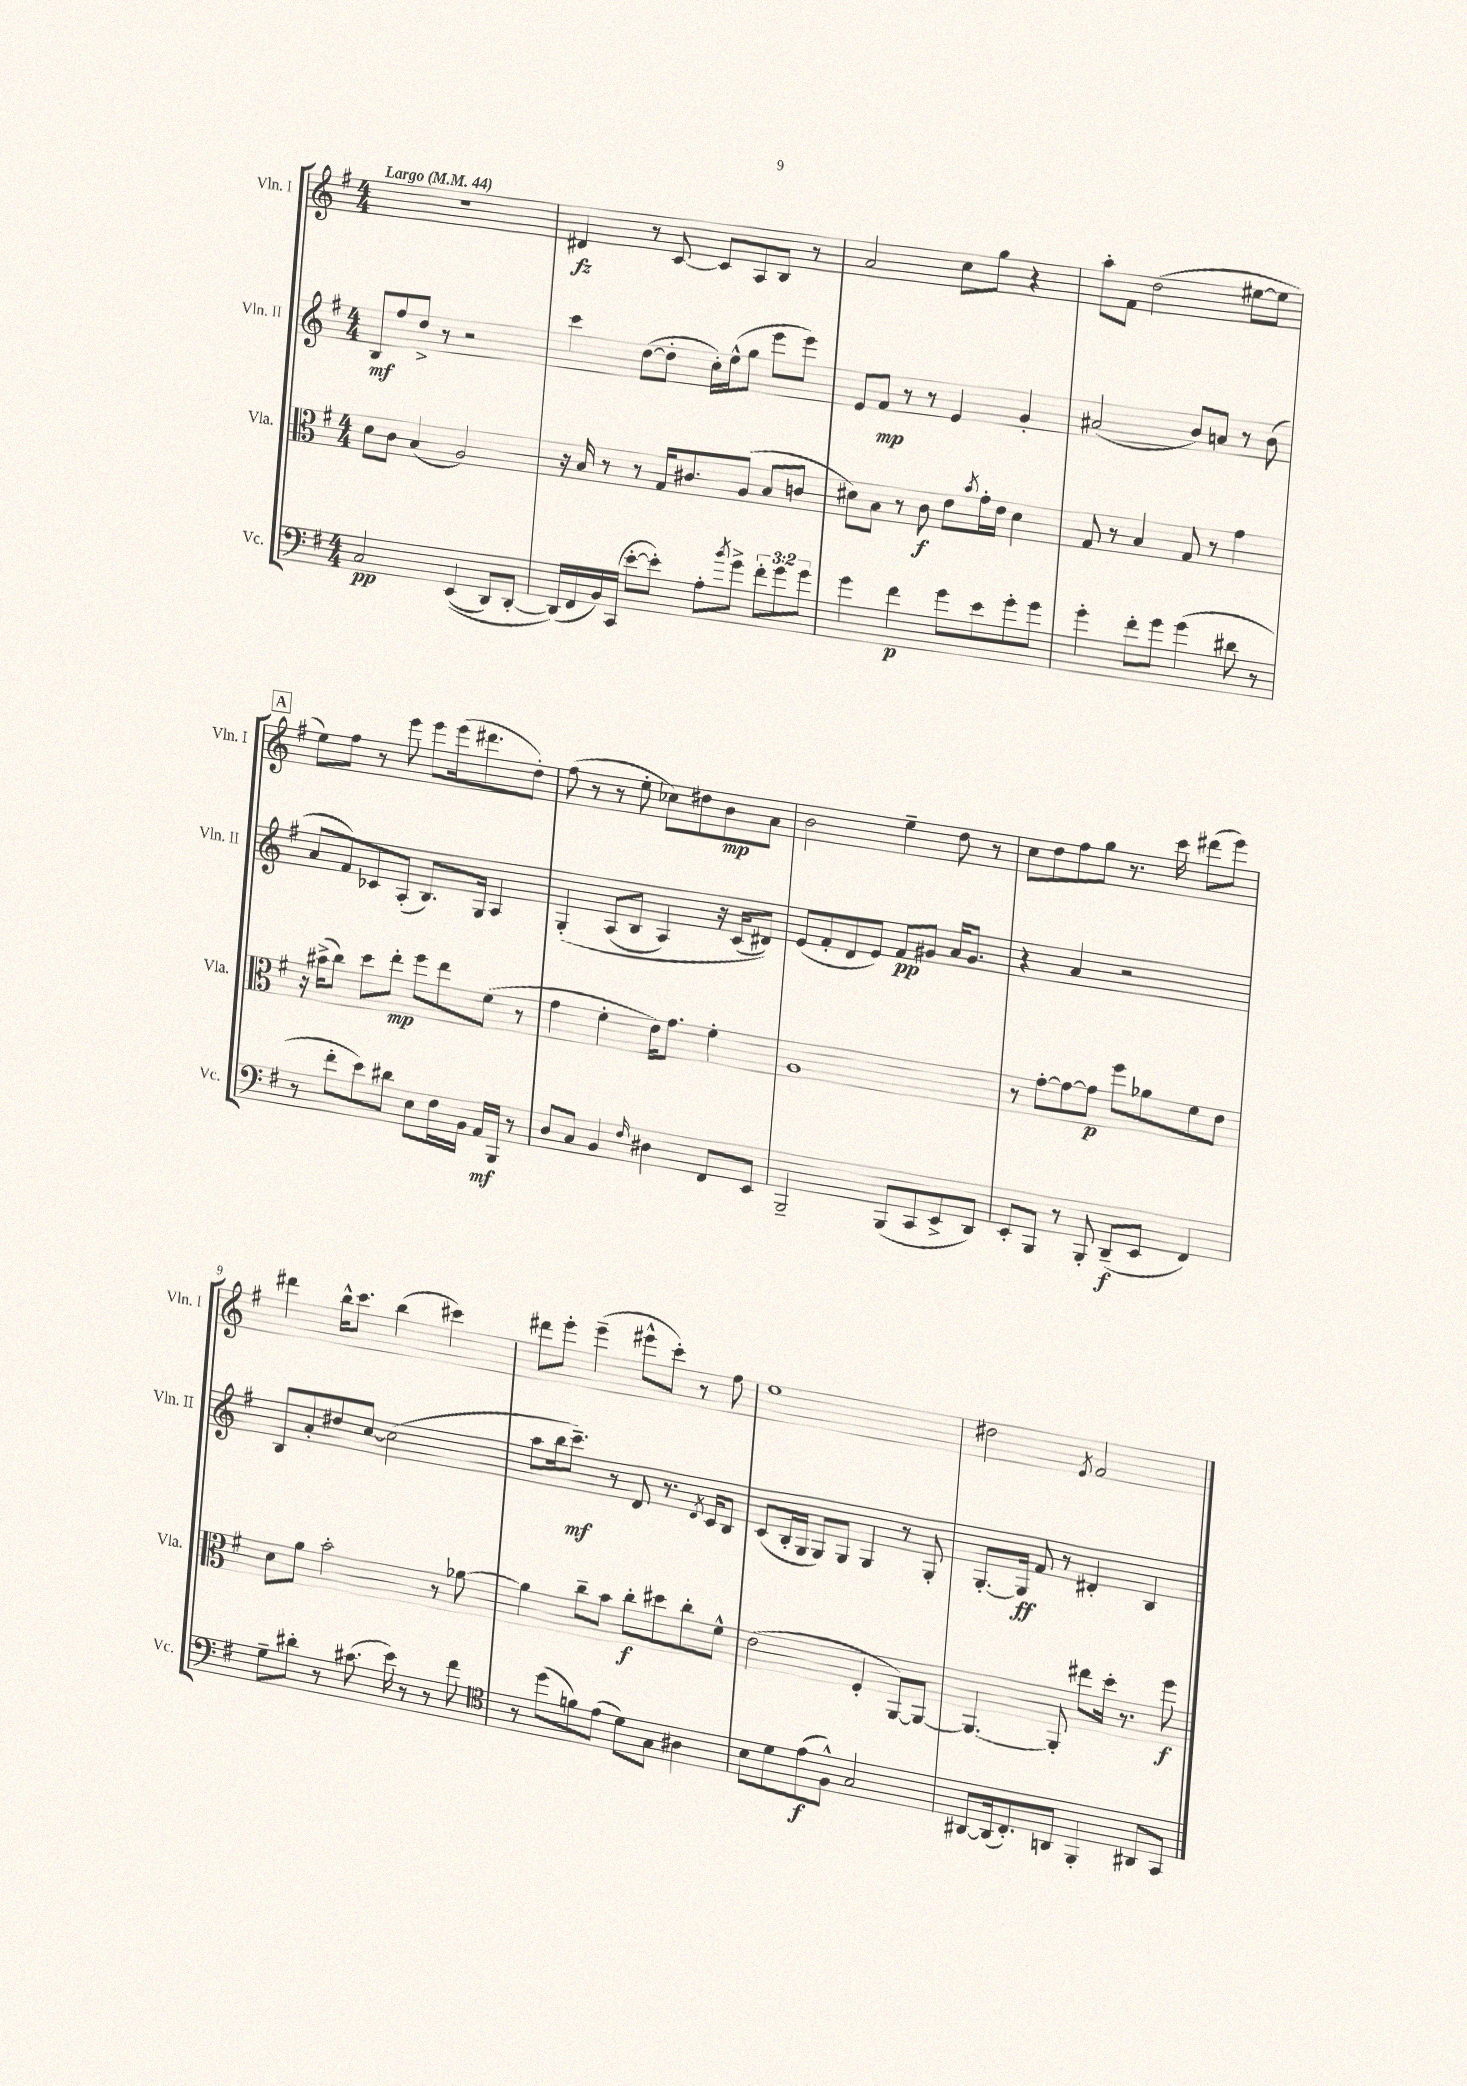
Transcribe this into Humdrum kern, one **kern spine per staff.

**kern	**dynam	**kern	**dynam	**kern	**dynam	**kern	**dynam
*part4	*part4	*part3	*part3	*part2	*part2	*part1	*part1
*staff4	*staff4	*staff3	*staff3	*staff2	*staff2	*staff1	*staff1
*I"Vc.	*	*I"Vla.	*	*I"Vln. II	*	*I"Vln. I	*
*I'Vc.	*	*I'Vla.	*	*I'Vln. II	*	*I'Vln. I	*
*clefF4	*	*clefC3	*	*clefG2	*	*clefG2	*
*k[f#]	*	*k[f#]	*	*k[f#]	*	*k[f#]	*
*M4/4	*	*M4/4	*	*M4/4	*	*M4/4	*
*MM44	*	*MM44	*	*MM44	*	*MM44	*
=1	=1	=1	=1	=1	=1	=1	=1
!	!	!	!	!	!	!LO:TX:a:B:t=Largo	!
2C/	pp	8d\L	.	8B/L	mf	1r	.
.	.	8c\J	.	8ff#/	.	.	.
.	.	(4B/	.	8dd^/J	.	.	.
.	.	.	.	8r	.	.	.
((4EE/	.	2A/)	.	2r	.	.	.
8DD/L)	.	.	.	.	.	.	.
[8DD'/J	.	.	.	.	.	.	.
=2	=2	=2	=2	=2	=2	=2	=2
(16DD/LL])	.	16r	.	4ccc\	.	4d#X/	fz
16FF#/	.	16B/	.	.	.	.	.
16BB/)	.	8r	.	.	.	.	.
(16CC/JJ	.	.	.	.	.	.	.
[8e'\L	.	8r	.	([8dd\L	.	8r	.
8e'\J])	.	16G/KL	.	8dd'\J]	.	[8c/	.
.	.	8.c#X/	.	.	.	.	.
8A'\L	.	.	.	16cc'\LL)	.	8c/L]	.
.	.	.	.	(16ee^^\J	.	.	.
8qb/	.	.	.	.	.	.	.
8g^\J	.	(8A/J	.	8gg\J	.	8A/	.
12f#'\L	.	8B/L	.	8eee\L	.	8B/J	.
12g\	.	.	.	.	.	.	.
.	.	8cn/J	.	8eee\J)	.	8r	.
12g\J	.	.	.	.	.	.	.
=3	=3	=3	=3	=3	=3	=3	=3
4g\	.	8d#X\L)	.	8e/L	.	2a/	.
.	.	8B\J	.	8f#/J	mp	.	.
4f#\	p	8r	.	8r	.	.	.
.	.	8c\	f	8r	.	.	.
8g\L	.	8e\L	.	4e/	.	8cc\L	.
.	.	8qb/	.	.	.	.	.
8e\	.	16g'\L	.	.	.	8gg\J	.
.	.	16e\JJ	.	.	.	.	.
8g'\	.	4d#\	.	4g'/	.	4r	.
8g\J	.	.	.	.	.	.	.
=4	=4	=4	=4	=4	=4	=4	=4
4g'\	.	8G/	.	(2a#X/	.	8aa'\L	.
.	.	8r	.	.	.	8f#\J	.
8f#'\L	.	4B/	.	.	.	(2dd\	.
8g\J	.	.	.	.	.	.	.
(4g\	.	8G/	.	8b/L)	.	.	.
.	.	8r	.	8an/J	.	.	.
8d#X\	.	4g\	.	8r	.	[8ee#X\L	.
8r	.	.	.	(8b\	.	8ee#\J]	.
!!LO:LB:g=z
!!LO:REH:place=s1:t=A
=5	=5	=5	=5	=5	=5	=5	=5
8r	.	16r	.	8a/L	.	8ee\L)	.
.	.	(16b#X^\KL	.	.	.	.	.
8f#'\L	.	8cc\J)	.	8f#/)	.	8ff#\J	.
8e\)	.	8dd\L	.	8c-X/	.	8r	.
8d#X\J	.	8ee'\J	mp	(8A'/J	.	8eee\	.
8E\L	.	8ff#\L	.	8.B/L)	.	8eee\L	.
16F#\L	.	8ee\	.	.	.	(16eee\k	.
16BB\JJ	.	.	.	16G/Jk	.	8.ddd#X\	.
16AA/LL	mf	(8f#\J	.	4A/	.	.	.
16BBB/JJ	.	.	.	.	.	.	.
8r	.	8r	.	.	.	8dd'\J)	.
=6	=6	=6	=6	=6	=6	=6	=6
8D/L	.	4g\	.	(4G'/	.	(8ff#\	.
8C/J	.	.	.	.	.	8r	.
4BB/	.	4f#'\	.	(8A/L	.	8r	.
.	.	.	.	8B/J	.	8ee'\	.
16qqF#/	.	.	.	.	.	.	.
4D#X\	.	16e\KL)	.	4A/)	.	8cc-X\L)	.
.	.	8.g\J	.	.	.	.	.
.	.	.	.	.	.	8dd#X\	.
8FF#/L	.	4f#'\	.	16r	.	8b\	mp
.	.	.	.	(16c/KL	.	.	.
8EE/J	.	.	.	8d#X/J))	.	8a\J	.
=7	=7	=7	=7	=7	=7	=7	=7
2BBB~/	.	1A	.	(8e/L	.	2b\	.
.	.	.	.	8f#'/	.	.	.
.	.	.	.	8d/	.	.	.
.	.	.	.	8e/J)	.	.	.
(8BBB/L	.	.	.	8f#/L	pp	4ee~\	.
8CC/	.	.	.	8g#X/J	.	.	.
8EE^/	.	.	.	16a/KL	.	8dd\	.
.	.	.	.	8.g#/J	.	.	.
8DD/J)	.	.	.	.	.	8r	.
=8	=8	=8	=8	=8	=8	=8	=8
8EE'/L	.	8r	.	4r	.	8cc\L	.
8BBB/J	.	[8g'\L	.	.	.	8dd\	.
8r	.	8g\_	.	4a/	.	8ff#\	.
8BBB'/	.	8g\J]	p	.	.	8gg\J	.
(8DD~/L	f	8ff#\L	.	2r	.	8.r	.
8EE/J	.	8a-X\	.	.	.	.	.
.	.	.	.	.	.	16ccc\	.
4FF#/)	.	8f#\	.	.	.	(8ddd#X\L	.
.	.	8e\J	.	.	.	8eee\J)	.
!!LO:LB:g=z
=9	=9	=9	=9	=9	=9	=9	=9
8G~\L	.	8d\L	.	8B/L	.	4ddd#X\	.
8d#X'\J	.	8a\J	.	8a'/	.	.	.
8r	.	2b'\	.	8dd#X/	.	16bb^^\KL	.
.	.	.	.	.	.	8.ccc\J	.
(8.c#X\	.	.	.	[8cc/J	.	.	.
.	.	.	.	(2cc\]	.	(4bb\	.
16e\)	.	.	.	.	.	.	.
8r	.	.	.	.	.	.	.
8r	.	8r	.	.	.	4ccc#X\)	.
8f#\	.	[8a-X\	.	.	.	.	.
=10	=10	=10	=10	=10	=10	=10	=10
*clefC4	*	*	*	*	*	*	*
8r	.	4a-\]	.	8aa\L	.	8ddd#X\L	.
(8dd\L	.	.	.	16bb\k	.	8eee'\J	.
.	.	.	.	8.ccc~\J)	mf	.	.
8fn\)	.	8cc~\L	.	.	.	(4eee~\	.
(8e\J	.	8b\J	.	8r	.	.	.
8d\L)	.	8cc'\L	f	8d/	.	8eee#X^^\L	.
8G\J	.	8dd#X\	.	8.r	.	8ccc'\J)	.
4A#X\	.	8cc'\	.	.	.	8r	.
.	.	.	.	8qd/	.	.	.
.	.	.	.	16c/KL	.	.	.
.	.	8f#^^\J	.	8B/J	.	8ff#\	.
=11	=11	=11	=11	=11	=11	=11	=11
8B\L	.	(2e\	.	(8c/L	.	1ee	.
8d\	.	.	.	16B'/L	.	.	.
.	.	.	.	16G/JJ	.	.	.
(8e\	f	.	.	8G/L)	.	.	.
8F#^^\J)	.	.	.	8G/J	.	.	.
2G/	.	4F#'/	.	4G/	.	.	.
.	.	[8AA/L)	.	8r	.	.	.
.	.	8AA/J_	.	8G'/	.	.	.
=12	=12	=12	=12	=12	=12	=12	=12
[8AA#X/L	.	4.AA/_	.	[8.G'/L	.	2dd#X\	.
(16AA#/k]	.	.	.	.	.	.	.
8.C'/)	.	.	.	16G/Jk]	ff	.	.
.	.	.	.	8f#/	.	.	.
8AAn/J	.	8AA'/]	.	8r	.	.	.
.	.	.	.	.	.	8qe/	.
4FF#'/	.	8ee#X\L	.	4d#X'/	.	2f#/	.
.	.	16dd'\Jk	.	.	.	.	.
.	.	8.r	.	.	.	.	.
8AA#X/L	.	.	.	4B/	.	.	.
8GG/J	.	8ff#\	f	.	.	.	.
==	==	==	==	==	==	==	==
*-	*-	*-	*-	*-	*-	*-	*-
